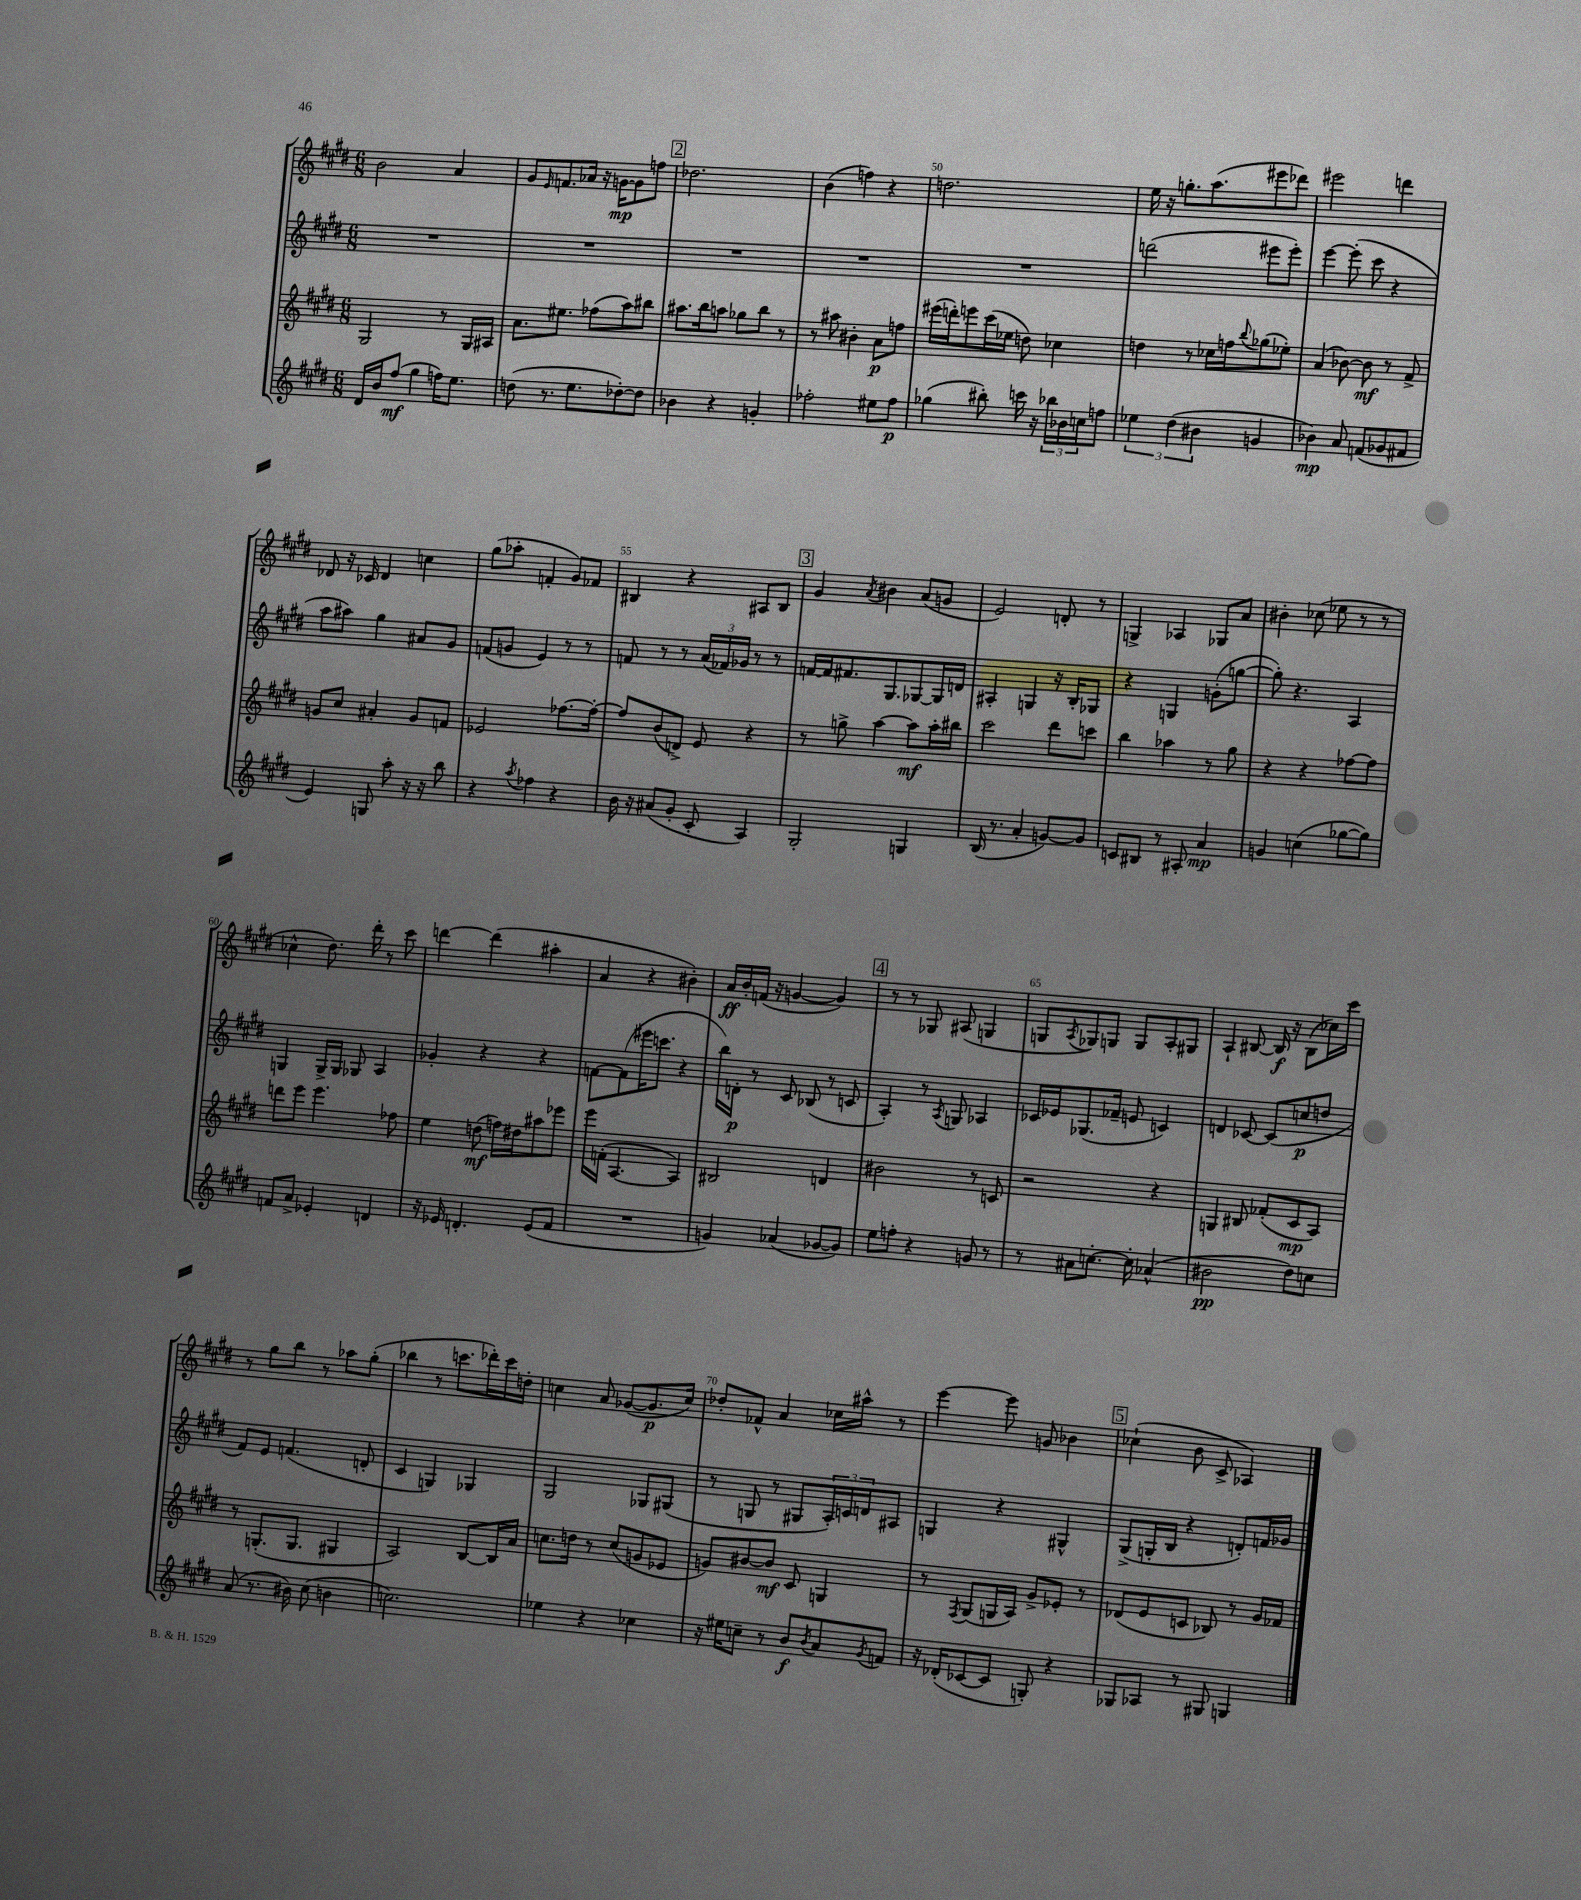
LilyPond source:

<<
\new StaffGroup <<
\new Staff = "s0" {
    \clef treble \key e \major \numericTimeSignature \time 6/8
    b'2 a'4 |
    gis'8 \grace { e'16 } f'8. aes'16 r16 g'16~\mp g'8 f''8 |
    \mark \markup { \box "2" } des''2. |
    b'4( f''4) r4 |
    d''2. |
    e''16 r16 g''8.-. a''8.( eis'''8 des'''8) |
    eis'''2 d'''4 |
    des'8 r16 ces'16 des'4 c''4 |
    gis''8( aes''8-. f'4-. gis'8) fes'8 |
    bis4 r4 ais8 bis8 |
    \mark \markup { \box "3" } gis'4 \acciaccatura { a'8 } bis'4 a'8( g'8 |
    e'2) d'8-. r8 |
    g4-> aes4 ges8 a'8 |
    bis'4-. ces''8( ees''8 r8 r8 |
    ces''4-^ dis''8.) dis'''16-. r8 cis'''8 |
    d'''4~ d'''4( ais''4-. |
    a'4 r4 bis'4-.) |
    a'16\ff b'16-. f'16( r16 g'4~ g'4) |
    \mark \markup { \box "4" } r8 r8 ges8 ais8( g4 |
    g8 \acciaccatura { a8 } ges8) g8 g8 a8-. gis8 |
    a4-! bis8~ bis16\f r16 bis8( ces''16) cis'''16 |
    r8 gis''8 b''8 r8 aes''8 gis''8-.( |
    bes''4 r8 c'''8. des'''16-.) c'''16 d''16-. |
    c''4 a'8 ges'8~( ges'8.\p c''16) |
    des''8-. fes'8-^ a'4 ces''16 ais''16-^ r8 |
    e'''4~ e'''8 g'8 bes'4 |
    \mark \markup { \box "5" } ces''4-!( b'8 cis'8-> aes4) \bar "|." |
}
\new Staff = "s1" {
    \clef treble \key e \major \numericTimeSignature \time 6/8
    R2. |
    R2. |
    \mark \markup { \box "2" } R2. |
    R2. |
    R2. |
    d'''2( eis'''8 eis'''8-.) |
    e'''4~ e'''8-.( cis'''8 r4 |
    a''8 ais''8) gis''4 ais'8 gis'8 |
    f'8( g'8 e'4) r8 r8 |
    f'8 r8 r8 \tuplet 3/2 { a'16( fes'16) ges'16 } r8 r8 |
    \mark \markup { \box "3" } f'16~ f'16 fis'8. gis8. ges8~ ges16 d'16 |
    ais4-. g4 r16 b16-. ges8 |
    r4 g4 g'8-.( g''8~ |
    g''8-.) r4. a4 |
    g4 g16-> g16 ges8 a4 |
    ges'4-. r4 r4 |
    f'8~ f'8( eis'''16 c'''8. r4 |
    b''16) d'16-.\p r8 cis'8 bes8( r8 c'8 |
    \mark \markup { \box "4" } a4-.) r8 \acciaccatura { a8 } g8 aes4 |
    ces'16 ees'16 ges8.( fes'16-- e'8 c'4) |
    d'4 ces'8~ ces'8( c''8\p d''8 |
    fis'8) e'8 f'4.( d'8-. |
    cis'4 g4) ges4 |
    gis2 ges8 gis8( |
    r8 g8 r8 gis8 \tuplet 3/2 { a16-.) c'16 d'16 } ais8 |
    g4 r4 gis4-^ |
    \mark \markup { \box "5" } gis8->( g16-. b16 r4 d'8-.) f'16 ges'16 \bar "|." |
}
\new Staff = "s2" {
    \clef treble \key e \major \numericTimeSignature \time 6/8
    gis2 r8 gis16 ais16 |
    a'8. eis''8. fes''8( a''8) bis''8 |
    \mark \markup { \box "2" } ais''8. b''16 a''8 ges''8 b''8 r8 |
    r8 ais''8 bis'4-. a'8\p f''8 |
    eis'''16( d'''16-.) e'''8 cis'''16( ees''16 d''8) ces''4 |
    d''4 r8 ces''16 f''16 \appoggiatura { b''8 } ges''8( ees''8-.) |
    a'4( bes'8~) bes'8\mf r8 fis'8-> |
    g'8 cis''8 ais'4-. g'8 f'8 |
    ees'2 fes''8.~ fes''16~-. |
    fes''8 b'8( d'8->) e'8 r4 |
    \mark \markup { \box "3" } r8 g''8-> a''4~ a''8\mf a''16-. bis''16 |
    cis'''2 dis'''8 c'''8 |
    b''4 aes''4 r8 gis''8 |
    r4 r4 fes''8~ fes''8 |
    d'''8 e'''8 e'''4. fes''8 |
    e''4 d''8\mf( f''16) dis''16 ais''8 ees'''8 |
    e'''16 f'16-.( a4.~ a4) |
    bis2 d'4 |
    \mark \markup { \box "4" } bis'2 r8 c'8 |
    r2 r4 |
    g4 bis8 fes'8-.( cis'8\mp a8) |
    r8 g8.-.( g8. gis4 |
    a2) b8~ b16 a'16 |
    c''8. d''16 r8 c''8( g'8 ees'8 |
    g'8) bis'8~ bis'8\mf cis'8 g4 |
    r8 \acciaccatura { fis8 } gis8( g16 a16) gis'8-> ees'8-. r8 |
    \mark \markup { \box "5" } des'8( e'8 c'8 bes8) r8 gis'16 fes'16 \bar "|." |
}
\new Staff = "s3" {
    \clef treble \key e \major \numericTimeSignature \time 6/8
    dis'16 b'16 fis''8\mf( gis''4 f''16) e''8. |
    d''8( r8. e''8. des''8~-.) des''8 |
    \mark \markup { \box "2" } bes'4 r4 g'4-. |
    fes''2-. eis''8 fes''8\p |
    ges''4( bis''8-.) c'''16 r16 \tuplet 3/2 { bes''16 bes'16 c''16 } f''8 |
    \tuplet 3/2 { ees''4 dis''4( bis'4 } g'4 |
    bes'4\mp) a'8 f'8( ges'8 fis'8 |
    e'4) g8 a''8-. r16 r16 b''8 |
    r4 \acciaccatura { a''8 } fes''4 r4 |
    b'16 r16 ais'8( gis'8-. cis'8-. a4) |
    \mark \markup { \box "3" } gis2-. g4 |
    b16( r8. a'4-. g'8~) g'8 |
    c'8 bis8 r8 ais8-. a'4\mp |
    g'4 c''4( ges''8~ ges''8) |
    f'8 a'8-> ees'4-. d'4 |
    r16 ees'16 d'4.-. ees'8( fis'8 |
    R2. |
    g'4) aes'4( ges'8~ ges'8) |
    \mark \markup { \box "4" } e''8 f''8-. r4 g'8 r8 |
    r8 ais'8 c''8.~-. c''16-. aes'4-^( |
    bis'2\pp dis''8) c''8 |
    a'8( r8. bis'16) cis''8( b'4 |
    c''2.) |
    ees''4 r4 ces''4 |
    r16 eis''16 c''8-- r8 b'8\f \acciaccatura { b'8 } a'8 \acciaccatura { gis'8 } f'8 |
    r16 des'16-.( ces'8~ ces'8 g8-.) r4 |
    \mark \markup { \box "5" } ges8 aes8 r8 gis8 g4 \bar "|." |
}
>>
>>
\layout { \context { \Score currentBarNumber = #46 \override BarNumber.break-visibility = ##(#f #t #t) barNumberVisibility = #(every-nth-bar-number-visible 5) } }
